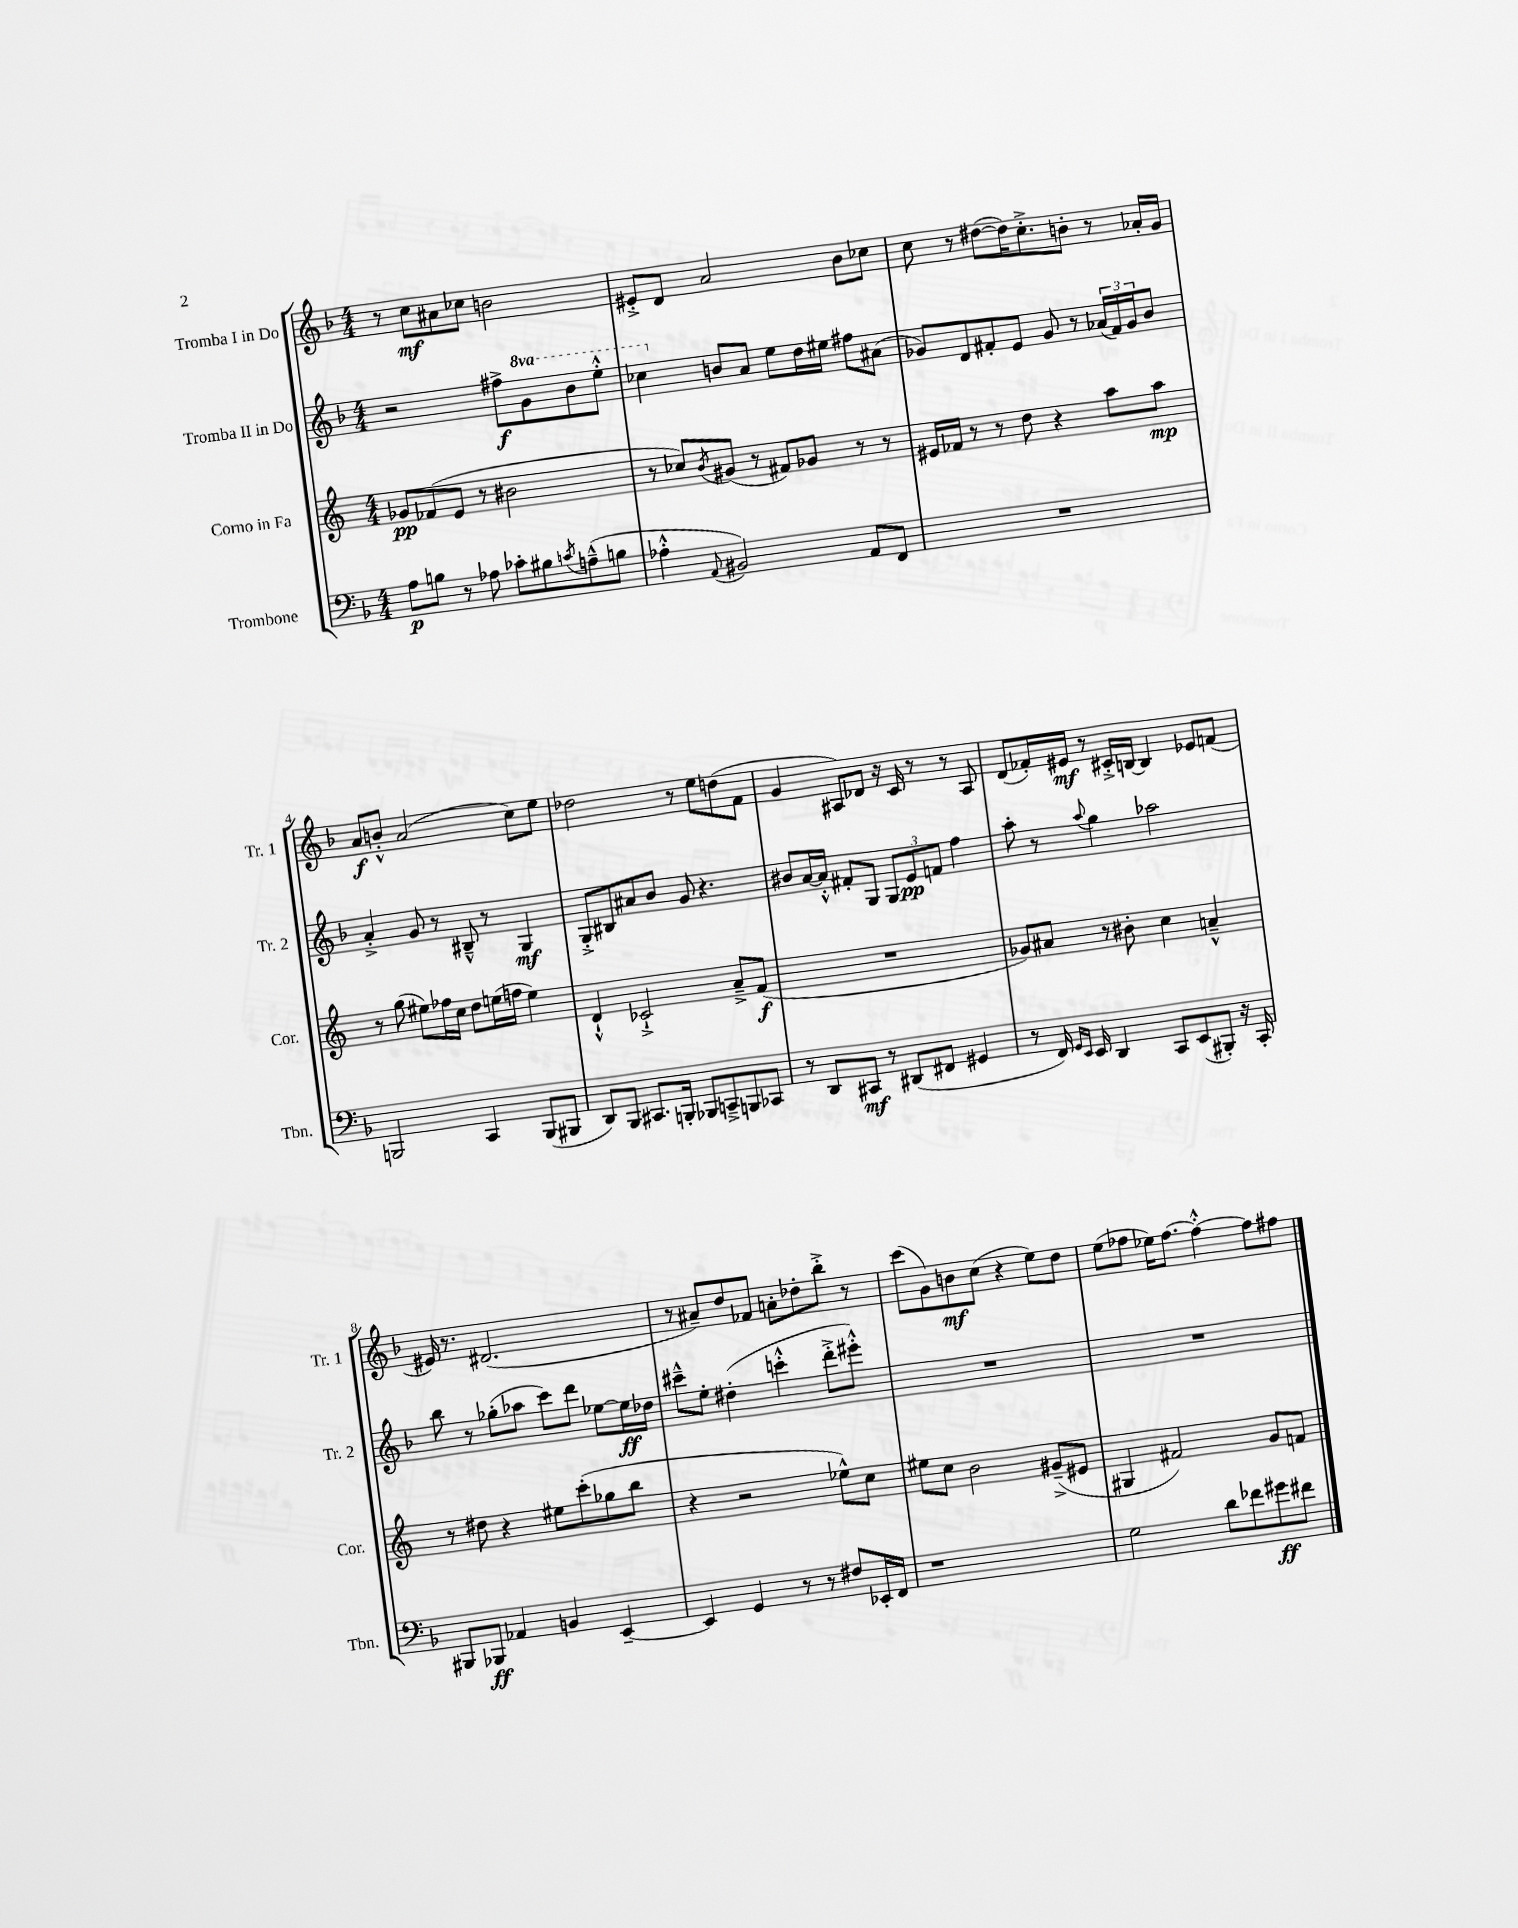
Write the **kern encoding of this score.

**kern	**kern	**kern	**kern
*staff4	*staff3	*staff2	*staff1
*clefF4	*clefG2	*clefG2	*clefG2
*k[b-]	*k[]	*k[b-]	*k[b-]
*M4/4	*M4/4	*M4/4	*M4/4
8A	8g-	2r	8r
8B	(8f-	.	8cc
8r	8e	.	8a#
8A-	8r	.	8cc-
8c-'	2b#	8ff#^	2b
8B#	.	8gg	.
8qc	.	.	.
(8A~^^	.	8bb-	.
8B	.	8eee'^^	.
=	=	=	=
4A-'^^	8r	4ccc-	8e#'^
.	8cc-)	.	8d
8qqAA	8qb	.	.
2BB#)	(8g#	8b	2a
.	8r	8a	.
.	8f#)	8ee	.
.	8g-	16dd	.
.	.	16ee#	.
8AA	8r	8ff#	8b-
8FF	8r	(8a#	8cc-
=	=	=	=
1r	16e#	8g-)	8cc
.	16f-	.	.
.	8r	8d	8r
.	8r	8f#'	([8dd#
.	8dd	8e	16dd#])
.	.	.	8.cc'^
.	4r	8g-	.
.	.	8r	8b'
.	8aa	(24a-	8r
.	.	24f#)	.
.	.	24g-	.
.	8aa	8b-	16a-'
.	.	.	16g
=	=	=	=
2BBB	8r	4a'^	8a
.	(8gg	.	8b'^^
.	8ee#)	8g	(2a
.	16ff-	8r	.
.	16cc	.	.
4CC	8dd	8B#~^^	.
.	(16ee	8r	.
.	16ff	.	.
(8BBB	4ee)	4G	8cc)
8BBB#	.	.	8ee
=	=	=	=
8DD)	4d`^^	8G'^	2dd-
8BBB-	.	8B#	.
8.CC#	2c-`^	8a#	.
.	.	8b-	.
16BBB'	.	.	.
8BBB-	.	8g	8r
8CC~^	.	4.r	8ee
8BBB	8a~^	.	(8dd
8CC-	(8f	.	8f
=	=	=	=
8r	1r	8b#	4g
8DD	.	[16a	.
.	.	16a'^^]	.
8CC#	.	8f#'	8A#)
8r	.	8G	8d-
(8DD#	.	12G	16r
.	.	.	16c
.	.	12e	.
8FF#	.	.	8r
.	.	12f	.
4GG#	.	4ff	8r
.	.	.	8A#
=	=	=	=
8r	8g-)	8aa'	(8d
16FF)	8a#	8r	16f-')
16qqGG	.	.	.
16qqEE	.	.	.
16EE	.	.	16e#
.	.	8qqaa	.
4DD	8r	4gg	8r
.	8b#'	.	16c#'^
.	.	.	[16B
8CC	4cc	2aa-	4B]
(8EE	.	.	.
8BBB#')	4a~^^	.	8e-
16r	.	.	(8f
16CC'	.	.	.
=	=	=	=
8BBB#	8r	8bb-	16e#)
.	.	.	8.r
8BBB-	8dd#	8r	.
4AA-	4r	(8gg-'	(2.d#
.	.	8aa-	.
4BB	8ee#	8ccc)	.
.	(8ccc'	8ddd	.
[4EE~	8gg-	[8ee-	.
.	8bb	16ee-]	.
.	.	16dd-	.
=	=	=	=
4EE]	4r	8ccc#~^^	8r
.	.	8ee'	8a#~)
4GG	2r	(4dd#'	8dd
.	.	.	8f-
8r	.	4ccc'^^	8a'
8r	.	.	8dd-'
8F#	8ee-^^)	8ddd'^	8bb-'^
16EE-'	8cc	8eee#'^^)	8r
16FF	.	.	.
=	=	=	=
1r	8ee#	1r	(8ccc
.	8cc	.	8g)
.	2b	.	8b
.	.	.	(8cc
.	.	.	4r
.	(8g#~^	.	8ee)
.	8e#	.	8dd
=	=	=	=
2G	4G#	1r	(8ee
.	.	.	8ff-
.	2f#)	.	16ee-)
.	.	.	[8.ff-
8d	.	.	4ff-'^^_
8f-	.	.	.
8g#	8g	.	8ff-]
8f#	8f	.	8ff#
==	==	==	==
*-	*-	*-	*-
